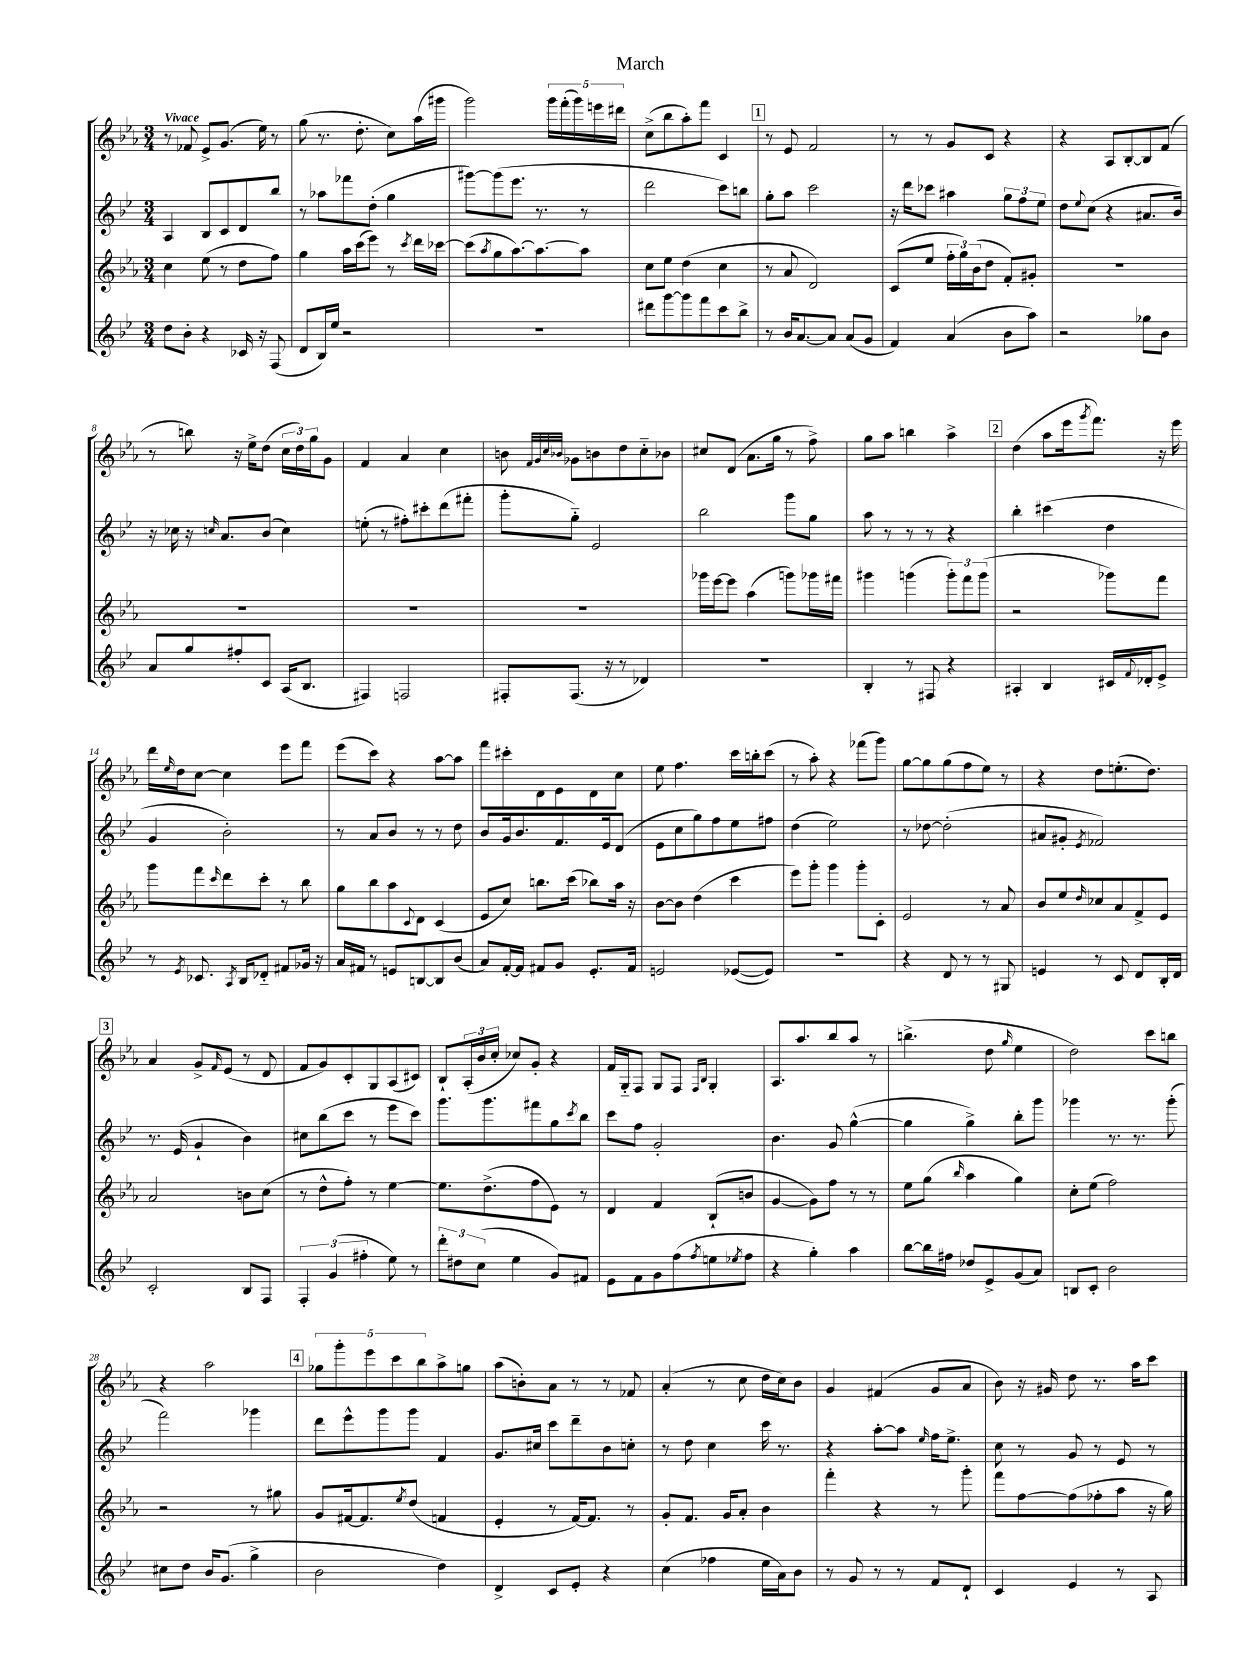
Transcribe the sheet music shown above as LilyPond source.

\header { title = "March" }
<<
\new StaffGroup <<
\new Staff = "s0" {
    \clef treble \key ees \major \numericTimeSignature \time 3/4 \tempo "Vivace"
    r8 fes'8 ees'8-> g'8.( ees''16) r8 |
    g''8( r8. d''8.-. c''8) aes''16( gis'''16 |
    g'''2) \tuplet 5/4 { g'''16 f'''16-.( g'''16) e'''16 dis'''16 } |
    c''8->( bes''8 aes''8-.) f'''8 c'4 |
    \mark \markup { \box "1" } r8 ees'8 f'2 |
    r8 r8 g'8 c'8 r4 |
    r4 aes8 bes8~-. bes8 f'8( |
    r8 b''8) r16 ees''16-> d''8( \tuplet 3/2 { c''16 d''16) g''16 } g'8 |
    f'4 aes'4 c''4 |
    b'8 \grace { f'32 g'32 c''32 bes'32 } ges'8 b'8 d''8 c''8-_ bes'8 |
    cis''8 d'8( aes'8. g''16 r8 f''8->) |
    g''8 aes''8 b''4 aes''4-> |
    \mark \markup { \box "2" } d''4( aes''8 ees'''16 \acciaccatura { g'''8 } f'''8.) r16 ees'''16 |
    d'''16 \grace { ees''16 } d''16 c''8~ c''4 ees'''8 f'''8 |
    ees'''8( c'''8) r4 aes''8~ aes''8 |
    f'''8 cis'''8-. d'8 ees'8 d'8 c''8 |
    ees''8 f''4. c'''16 b''16-. c'''8( |
    r8 aes''8-.) r4 fes'''8( g'''8) |
    g''8~ g''8 g''8( f''8 ees''8) r8 |
    r4 d''8 e''8.-.( d''8.) |
    \mark \markup { \box "3" } aes'4 g'8-> \grace { f'16 } ees'8( r8 d'8 |
    f'8 g'8) c'8-. g8 aes8( cis'8) |
    bes8-! \tuplet 3/2 { aes16-.( bes'16 c''16-. } ces''8) g'8-. r4 |
    f'16 g16-_ f8 g8 f8 \grace { f16 bes16 } g4-. |
    aes8. aes''8. bes''8 aes''8 r8 |
    b''4.->( d''8 \grace { g''16 } ees''4 |
    d''2) c'''8 b''8 |
    r4 aes''2 |
    \mark \markup { \box "4" } \tuplet 5/4 { ges''8 g'''8-. ees'''8 c'''8 bes''8 } aes''8-> g''8 |
    aes''8( b'8-.) aes'8 r8 r8 fes'8 |
    aes'4-.( r8 c''8 d''16 c''16) bes'8 |
    g'4 fis'4( g'8 aes'8 |
    bes'8) r16 gis'16 d''8 r8. aes''16 c'''8 \bar "|." |
}
\new Staff = "s1" {
    \clef treble \key bes \major \numericTimeSignature \time 3/4
    a4 bes8 c'8 d'8 bes''8 |
    r8 aes''8 fes'''8 d''8-.( g''4 |
    gis'''8~) gis'''8( ees'''8. r8. r8 |
    d'''2 c'''8) b''8 |
    \mark \markup { \box "1" } g''8-. a''8 c'''2 |
    r16 d'''16 ces'''8 ais''4 \tuplet 3/2 { g''8 f''8 ees''8 } |
    d''8 \appoggiatura { ees''8 } c''8( r4 ais'8. bes'16) |
    r16 ces''16 r16 \grace { c''16 } a'8. bes'8( c''4) |
    e''8-.( r8 fis''8-.) cis'''8-. d'''8( fis'''8-. |
    g'''8-. g''8-_) ees'2 |
    bes''2 g'''8 g''8 |
    a''8 r8 r8 r8 r4 |
    \mark \markup { \box "2" } bes''4-. cis'''4( d''4 |
    g'4 bes'2-.) |
    r8 a'8 bes'8 r8 r8 d''8 |
    bes'8 g'16 bes'8. f'8. ees'16 d'8( |
    ees'8 c''8 g''8) f''8 ees''8 fis''8 |
    d''4( ees''2) |
    r8 des''8~ des''2-.( |
    ais'8 gis'8-. \acciaccatura { ees'8 } fes'2) |
    \mark \markup { \box "3" } r8. ees'16( g'4-! bes'4) |
    cis''8 bes''8( c'''8 r8 ees'''8 c'''8) |
    g'''8. g'''8. fis'''8 g''8 \acciaccatura { c'''8 } bes''8 |
    c'''8 f''8 g'2-. |
    bes'4. g'8 g''4~-^( |
    g''4 g''4->) bes''8-. g'''8 |
    ges'''4 r8. r8. ges'''8-.( |
    f'''2) ges'''4 |
    \mark \markup { \box "4" } d'''8 ees'''8-^ g'''8 g'''8 f'4 |
    g'8. cis''16 c'''8 d'''8-- bes'8 c''8-. |
    r8 d''8 c''4 c'''16 r8. |
    r4 a''8~-. a''8 \grace { ees''16 } f''16 ees''8.-> |
    c''8 r8 g'8 r8 ees'8 r8 \bar "|." |
}
\new Staff = "s2" {
    \clef treble \key ees \major \numericTimeSignature \time 3/4
    c''4 ees''8( r8 d''8 f''8) |
    g''4 aes''16 c'''16( ees'''8) r8 \acciaccatura { c'''8 } d'''16 ces'''16~ |
    ces'''8( \acciaccatura { aes''8 } g''8 aes''8.~) aes''8.~ aes''8 |
    c''8 ees''8 d''4( c''4 |
    \mark \markup { \box "1" } r8 aes'8 d'2) |
    c'8( ees''8 \tuplet 3/2 { f''16-. g''16) bes'16( } d''8 f'8-.) gis'8-. |
    R2. |
    R2. |
    R2. |
    R2. |
    ges'''16 ees'''16~ ees'''8 aes''4( g'''8) ges'''16 fis'''16 |
    gis'''4 g'''4( \tuplet 3/2 { g'''8-.) f'''8 g'''8( } |
    \mark \markup { \box "2" } r2 ges'''8) f'''8 |
    g'''8 f'''8 \grace { c'''16 } d'''8 c'''8-. r8 bes''8 |
    g''8 bes''8 aes''8 \appoggiatura { c'8 } d'8 c'4( |
    ees'8 c''8) b''8. c'''16( bes''8) aes''16 r16 |
    bes'8~ bes'8 d''4( c'''4 |
    ees'''8) g'''8-. g'''4 g'''8-. c'8-. |
    ees'2 r8 aes'8 |
    bes'8 ees''8 \grace { d''16 } ces''8 aes'8 f'8-> ees'8 |
    \mark \markup { \box "3" } aes'2 b'8 c''8( |
    r8 d''8-^ f''8-.) r8 ees''4~ |
    ees''8. d''8.->( f''8 ees'8) r8 |
    d'4 f'4 bes8-!( b'8 |
    g'4~ g'8) f''8 r8 r8 |
    ees''8 g''8( \grace { bes''16 } aes''4 g''4) |
    c''8-. ees''8( f''2) |
    r2 r8 gis''8 |
    \mark \markup { \box "4" } g'8 fis'16~ fis'8. \acciaccatura { ees''8 } d''8( f'4 |
    ees'4-. r8 f'16~) f'8. r8 |
    g'8-. f'8. g'16 aes'8-. bes'4 |
    f'''4-. r4 r8 g'''8-. |
    f'''8 f''8~ f''8( fes''8-. aes''8 r16 g''16) \bar "|." |
}
\new Staff = "s3" {
    \clef treble \key bes \major \numericTimeSignature \time 3/4
    d''8 bes'8-. r4 ces'16 r16 f8( |
    d'8 bes16) ees''16 r2 |
    R2. |
    dis'''8 g'''8~ g'''8 f'''8 c'''8 bes''8-> |
    \mark \markup { \box "1" } r8 bes'16 a'8.~ a'8 a'8( g'8 |
    f'4) a'4( bes'8 a''8) |
    r2 ges''8 bes'8 |
    a'8 g''8 fis''8-. c'8 a16( bes8. |
    fis4) f2 |
    fis8-. fis8.( r16 r8 des'4) |
    R2. |
    bes4-. r8 fis8 r4 |
    \mark \markup { \box "2" } ais4-. bes4 cis'16 \appoggiatura { f'8 } des'16-. ees'8-> |
    r8 \acciaccatura { ees'8 } ces'8. \acciaccatura { a8 } bes16 des'8-_ fis'8 ges'16 r16 |
    a'16 fis'16 r8 e'8 b8~ b8 bes'8( |
    a'8) f'16~-. f'16 fis'8 g'8 ees'8.-. fis'16 |
    e'2 ees'8~( ees'8) |
    R2. |
    r4 d'8 r8 r8 gis8 |
    e'4 r8 c'8 d'8 bes16-. d'16 |
    \mark \markup { \box "3" } c'2-. bes8 f8 |
    \tuplet 3/2 { f4-. g'4( fis''4-. } ees''8) r8 |
    \tuplet 3/2 { d'''8-. dis''8 c''8( } ees''4 g'8) fis'8 |
    ees'8 f'8 g'8 f''8( \acciaccatura { f''8 } e''8 \acciaccatura { ees''8 } f''8 |
    r4 g''4-.) a''4 |
    bes''8~ bes''16 fis''16 des''8 ees'8-> g'8( a'8) |
    b8 c'8-. bes'2 |
    cis''8 d''8 bes'16 g'8.( g''4-> |
    \mark \markup { \box "4" } bes'2 d''4) |
    d'4-> c'8 ees'8-. r4 |
    c''4( fes''4 ees''16 a'16) bes'8 |
    r8 g'8 r8 r8 f'8 d'8-! |
    c'4 ees'4 r8 a8 \bar "|." |
}
>>
>>
